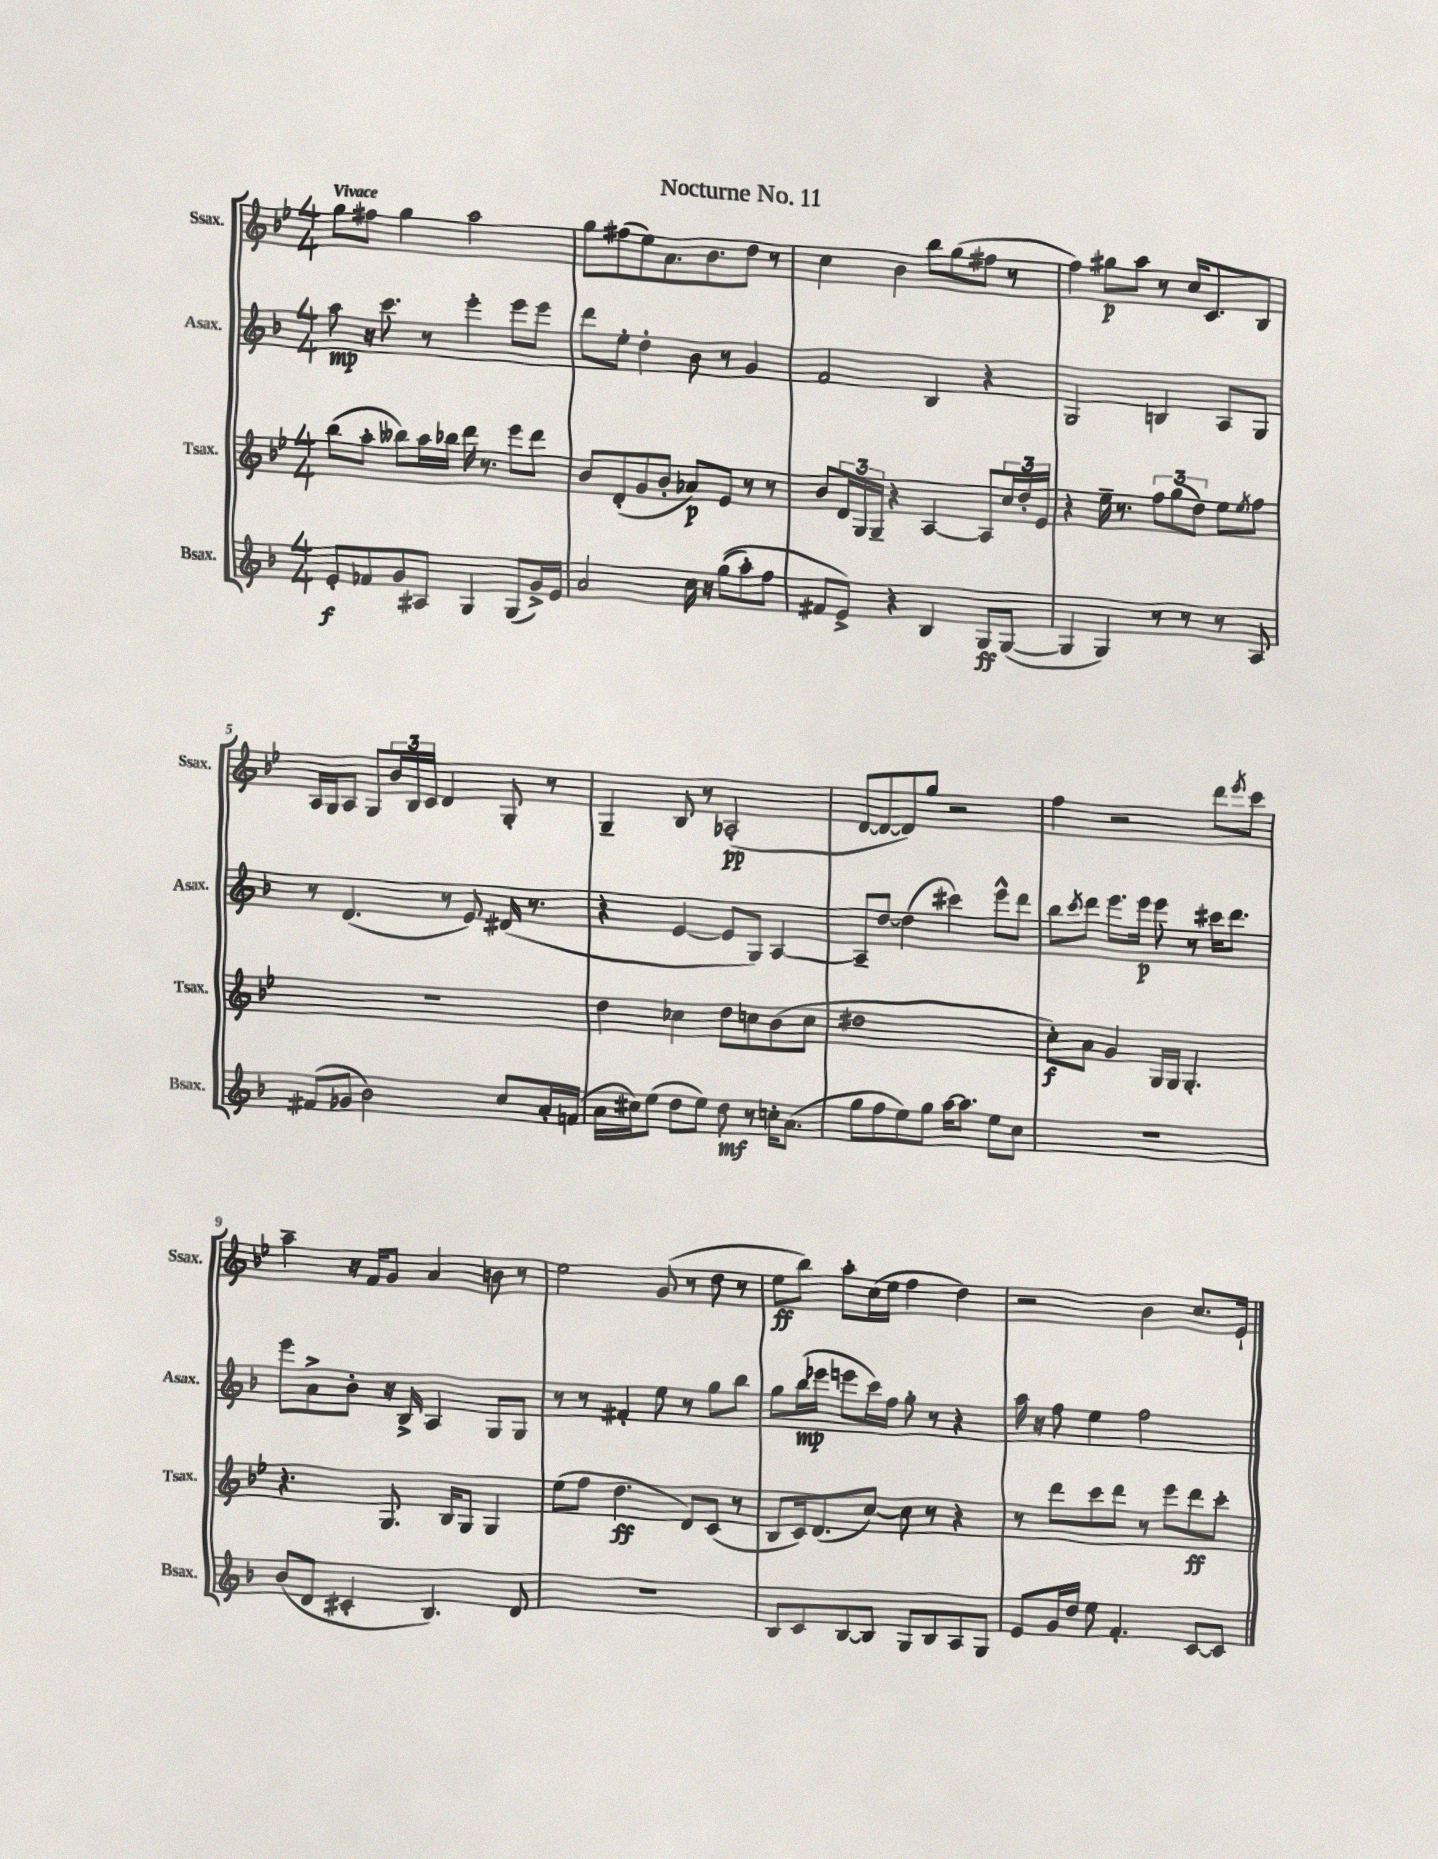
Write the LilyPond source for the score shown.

\header { title = "Nocturne No. 11" }
<<
\new StaffGroup <<
\new Staff = "s0" \with { instrumentName = "Ssax." shortInstrumentName = "Ssax." } {
    \clef treble \key bes \major \numericTimeSignature \time 4/4 \tempo "Vivace"
    g''8 fis''8 g''4 a''2 |
    g''8 fis''8( ees''8) a'8. bes'8. d''8 r8 |
    c''4 bes'4 bes''8 g''8( fis''8 r8 |
    f''4) gis''8\p a''8 r8 c''16 c'8. bes8 |
    a16 g16 a8 g8 \tuplet 3/2 { bes'16 bes16 c'16 } d'4 g8-. r8 |
    g4-- bes8 r8 aes2-.\pp( |
    d'8~ d'8~ d'8) g''8 r2 |
    f''4 r2 d'''8 \acciaccatura { ees'''8 } c'''8 |
    a''4-- r16 f'16 g'8 a'4 b'8 r8 |
    ees''2 g'8( r8 d''8 r8 |
    ees''8\ff bes''8) a''8-. c''16( ees''16 f''4 d''4) |
    r2 bes'4 c''8. ees'16-! \bar "|." |
}
\new Staff = "s1" \with { instrumentName = "Asax." shortInstrumentName = "Asax." } {
    \clef treble \key f \major \numericTimeSignature \time 4/4
    a''8\mp r16 c'''8. r8 e'''4-. e'''8 e'''8 |
    d'''8 e''8-. d''4-. bes'8 r8 g'4 |
    f'2 bes4 r4 |
    g2 b4 a8 g8 |
    r8 d'4.( r8 e'8) dis'16( r8. |
    r4 e'4~ e'8 g8) a4~ |
    a8-- d''8~ d''4( cis'''4) e'''8-^ d'''8 |
    bes''8 \acciaccatura { c'''8 } d'''8 e'''8. e'''16\p e'''8 r8 cis'''16 d'''8. |
    e'''8 a'8-> bes'8-. r16 bes16-> a4 g8 g8 |
    r8 r8 fis'4-. e''8 r8 g''8 bes''8 |
    g''8 bes''16\mp( ees'''16 e'''8 c'''16) f''16 g''8-. r8 r4 |
    a''16 r16 f''8 e''4 f''2 \bar "|." |
}
\new Staff = "s2" \with { instrumentName = "Tsax." shortInstrumentName = "Tsax." } {
    \clef treble \key bes \major \numericTimeSignature \time 4/4
    bes''8( a''8-. beses''8) a''16 bes''16 d'''16 r8. ees'''8 d'''8 |
    bes'8 d'8-.( g'8 bes'8-. aes'8\p) ees'8 r8 r8 |
    bes'8 \tuplet 3/2 { d'16 g16 g16-- } r4 a4~ a8 \tuplet 3/2 { c''16 d''16-. ees'16 } |
    r4 ees''16-- r8. \tuplet 3/2 { f''8 g''8( d''8) } ees''8 \acciaccatura { ees''8 } f''8 |
    r1 |
    d''4 ces''4 d''8 c''8 bes'8( c''8 |
    dis''1 |
    c''8-.\f) a'8 g'4 g16 g16 g4.-. |
    r4. g8. bes16 g8 g4 |
    ees''8( f''8 d''4.\ff d'8) c'8( r8 |
    bes8 c'16) d'8.( c''8~) c''8 r8 r4 |
    r8 d'''8 c'''8 d'''8 r8 ees'''8 d'''8\ff c'''8-. \bar "|." |
}
\new Staff = "s3" \with { instrumentName = "Bsax." shortInstrumentName = "Bsax." } {
    \clef treble \key f \major \numericTimeSignature \time 4/4
    e'8-.\f fes'8 g'8 ais8 g4 g8( g'16->) e'16 |
    a'2 c''16 r16 g''8(\( a''8-.) f''8 |
    fis'8 e'8->\) r4 bes4 g8\ff g8~( |
    g4 g4) r8 r8 r8 a8 |
    fis'8( ges'8 bes'2) c''8 a'16-. f'16( |
    a'16 cis''16) e''8( d''8 e''8) d''8\mf r8 c''16-. a'8.( |
    g''8 f''8 e''8) g''8 a''16~ a''8. e''8 c''8 |
    R1 |
    bes'8( d'8 cis'4-. bes4.) d'8 |
    R1 |
    bes8 c'8 bes8~ bes8 g8 bes8 a8 g8 |
    e'8 g'16 d''16 e''8 f'4.-. c'8~ c'8 \bar "|." |
}
>>
>>
